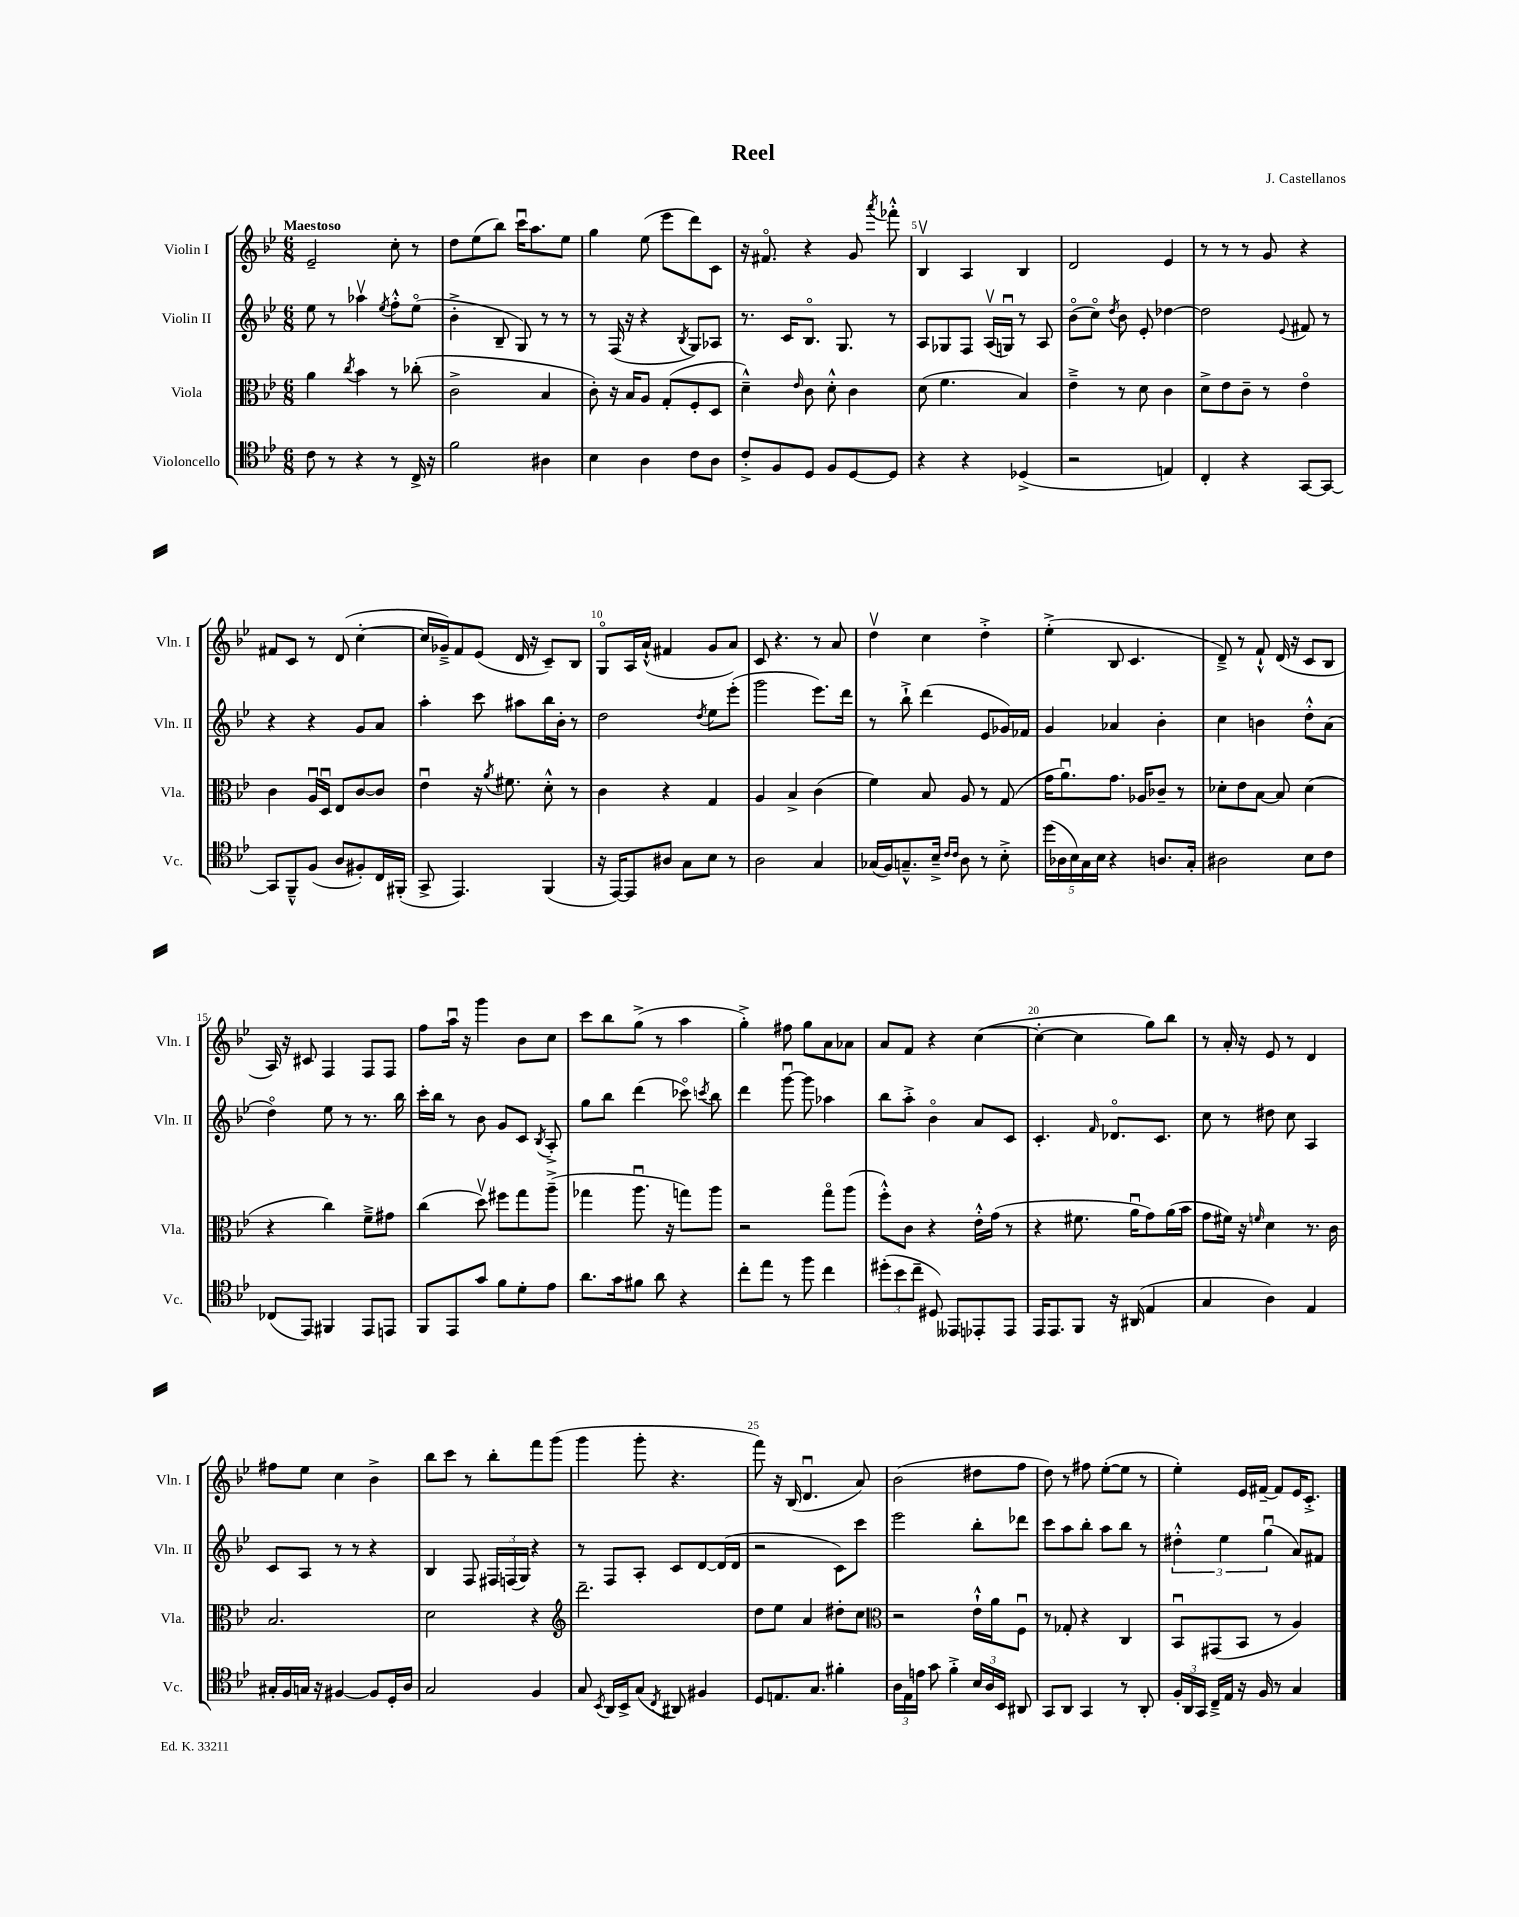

**kern	**kern	**kern	**kern
*part4	*part3	*part2	*part1
*staff4	*staff3	*staff2	*staff1
*I"Violoncello	*I"Viola	*I"Violin II	*I"Violin I
*I'Vc.	*I'Vla.	*I'Vln. II	*I'Vln. I
*clefC4	*clefC3	*clefG2	*clefG2
*k[b-e-]	*k[b-e-]	*k[b-e-]	*k[b-e-]
*M6/8	*M6/8	*M6/8	*M6/8
=1	=1	=1	=1
!	!	!	!LO:TX:a:B:t=Maestoso
8c\	4a\	8ee-\	2e-~/
8r	.	8r	.
.	8qcc/	.	.
4r	4b-\	4aa-Xv\	.
.	.	8qee-/	.
8r	8r	8ff'^^\L	8cc'\
16C^/	(8cc-X'\	(8ee-\J	8r
16r	.	.	.
=2	=2	=2	=2
2f\	2c^\	4b-'^\	8dd\L
.	.	.	(8ee-\
.	.	8B-~/	8bb-\J)
.	.	8G/)	16cccu\KL
.	.	.	8.aa\
4A#X\	4B-/	8r	.
.	.	8r	8ee-\J
=3	=3	=3	=3
4B-\	8c'\)	8r	4gg\
.	16r	(16F/	.
.	16B-/KL	16r	.
4A\	8A/J	4r	(8ee-\
.	(8G'/L	.	8eee-\L
.	.	8qB-/	.
8c\L	8F'/	8G/L)	8ddd\)
8A\J	8D/J	8A-X/J	8c\J
=4	=4	=4	=4
8c'^/L	4d~^^\)	8.r	16r
.	.	.	8.f#X/
8F/	.	.	.
.	.	16c/KL	.
.	16qqe-/	.	.
8D/J	8c\	8.B-/J	4r
8F/L	8d'^^\	.	.
.	.	8.G/	.
[8D/	4c\	.	8g/
.	.	.	8qaaa/
8D/J]	.	8r	8fff-X'^^\
=5	=5	=5	=5
4r	(8d\	8A/L	4B-v/
.	4.f\	8G-X/	.
4r	.	8F/J	4A/
.	.	(16Av/LL	.
.	.	16Gnu/JJ)	.
(4D-X^/	4B-/)	8r	4B-/
.	.	8A/	.
=6	=6	=6	=6
2r	4e-~^\	(8b-\L	2d/
.	.	8cc\J)	.
.	.	8qdd/	.
.	8r	8b-\	.
.	8d\	8e-'/	.
4En/)	4c\	[4dd-X\	4e-/
=7	=7	=7	=7
4C'/	8d^\L	2dd-\]	8r
.	8e-\	.	8r
4r	8c~\J	.	8r
.	8r	.	8g/
.	.	8qqe-/	.
[8GG/L	4e-\	8f#X/	4r
8GG/J_	.	8r	.
!!LO:LB:g=z
=8	=8	=8	=8
8GG/L]	4c\	4r	8f#X/L
8FF~^^/	.	.	8c/J
(8F/J	16Au/LL	4r	8r
.	16Du/JJ	.	.
8A/L	8E-/L	.	(8d/
8F#X'/)	[8c/	8g/L	[4cc'\
16C/L	8c/J]	8a/J	.
(16FF#X'/JJ	.	.	.
=9	=9	=9	=9
8GG^/	4e-u\	4aa'\	16cc/LL]
.	.	.	16g-X~^/J)
4.EE-/)	.	.	8f/
.	16r	8ccc\	(8e-/J
.	8qa/	.	.
.	8.f#X\	.	.
.	.	8aa#X\L	16d/
.	.	.	16r
(4FF/	8d'^^\	16bb-\L	8c~/L)
.	.	16b-'\JJ	.
.	8r	8r	8B-/J
=10	=10	=10	=10
16r	4c\	2dd\	8G/L
[16EE-/KL)	.	.	.
8EE-/]	.	.	16A/L
.	.	.	(16a`^^/JJ
8A#X/J	4r	.	4f#X/
8G\L	.	.	.
.	.	8qdd/	.
8B-\J	4G/	8ee-\L	8g/L
8r	.	(8eee-'\J	8a/J)
=11	=11	=11	=11
2A\	4A/	2ggg\	8c/
.	.	.	4.r
.	4B-^/	.	.
4G/	(4c\	8.eee-\L)	8r
.	.	.	8a/
.	.	16ddd\Jk	.
=12	=12	=12	=12
(16G-X/LL	4f\)	8r	4ddv\
16F/J)	.	.	.
8.Gn~^^/	.	8bb-`^\	.
.	8B-/	(4ddd\	4cc\
16B-~^/Jk	.	.	.
16qqc/LL	.	.	.
16qqc/JJ	.	.	.
8A\	8A/	.	.
8r	8r	8e-/L	4dd'^\
8B-'^\	(8G/	16g-X/L)	.
.	.	16f-X/JJ	.
=13	=13	=13	=13
(20dd\LL	16g\KL	4g/	(4ee-'^\
20A-X\	.	.	.
.	8.au\)	.	.
20B-\)	.	.	.
20G\	.	.	.
20B-\JJ	.	.	.
4r	8.g\J	4a-X/	8B-/
.	.	.	4.c/
.	16A-X/KL	.	.
8.An/L	8c-X~/J	4b-'\	.
.	8r	.	.
16G'/Jk	.	.	.
=14	=14	=14	=14
2A#X\	8d-X'\L	4cc\	8d~^/)
.	8e-\	.	8r
.	[8B-\J	4bn\	8f`^^/
.	8B-/]	.	(16d/
.	.	.	16r
8B-\L	(4d-\	8dd'^^\L	8c/L
8c\J	.	(8a\J	8B-/J
!!LO:LB:g=z
=15	=15	=15	=15
(8C-X/L	4r	4dd\)	16A/)
.	.	.	16r
8EE-/J)	.	.	8c#X/
4FF#X/	4cc\)	8ee-\	4F/
.	.	8r	.
8EE-/L	8f~^\L	8.r	8F/L
8EEn/J	8g#X\J	.	8F/J
.	.	16bb-\	.
=16	=16	=16	=16
8FF/L	(4cc\	16ccc'\LL	8ff\L
.	.	16bb-\JJ	.
8EE-/	.	8r	16aau\Jk
.	.	.	16r
8g/J	8ddv\)	8b-\	4ggg\
8f\L	8ff#X\L	8g/L	.
8d'\	8gg\	8c/J	8b-\L
.	.	8qB-/	.
8e-\J	(8aa~^\J	8A'^/	8cc\J
=17	=17	=17	=17
8.a\L	4gg-X\	8gg\L	8ccc\L
.	.	8bb-\J	8bb-\
16g\k	.	.	.
8f#X\J	8.aau\	(4ddd\	(8gg^\J
8a\	.	.	8r
.	16r	.	.
4r	8ggn\L)	8ccc-X\)	4aa\
.	.	8qcccn/	.
.	8aa\J	8bb-\	.
=18	=18	=18	=18
8cc'\L	2r	4ddd\	4gg'^\)
8ee-\J	.	.	.
8r	.	[8gggu\	8ff#X\
8ff\	.	8ggg\]	8gg\L
4cc\	8gg\L	4aa-X\	8a\
.	(8aa\J	.	8a-X\J
=19	=19	=19	=19
(12dd#X'\L	8ff'^^\L)	8bb-\L	8a/L
12b-\	.	.	.
.	8c\J	8aa'^\J	8f/J
12cc~\J	.	.	.
8D#X/)	4r	4b-\	4r
8EE--X/L	.	.	.
8EE-X'/	16e-'^^\LL	8a/L	([4cc\
.	(16g\JJ	.	.
8EE-/J	8r	8c/J	.
=20	=20	=20	=20
16EE-/KL	4r	4.c'/	4cc'\_
8.EE-/	.	.	.
8FF/J	8.f#X\	.	4cc\]
.	.	16qqf/	.
16r	.	8.d-X/L	.
(16AA#X/	16au\KL	.	.
4E-/	8g\)	.	8gg\L)
.	.	8.c/J	.
.	(16a\L	.	8bb-\J
.	16b-\JJ	.	.
=21	=21	=21	=21
4G/	8g\L	8cc\	8r
.	16f#X\Jk)	8r	16a'/
.	16r	.	16r
.	16qqfn/	.	.
4A\)	4d\	8dd#X\	8e-/
.	.	8cc\	8r
4E-/	8.r	4A/	4d/
.	16c\	.	.
!!LO:LB:g=z
=22	=22	=22	=22
16G#X'/LL	2.B-/	8c/L	8ff#X\L
16F/	.	.	.
16Gn/JJ	.	8A/J	8ee-\J
16r	.	.	.
[4F#X/	.	8r	4cc\
.	.	8r	.
8F#/L]	.	4r	4b-^\
16D'/L	.	.	.
16A/JJ	.	.	.
=23	=23	=23	=23
2G/	2d\	4B-/	8bb-\L
.	.	.	8ccc\J
.	.	8F/	8r
.	.	24F#X/LL	8bb-'\L
.	.	(24Fn/	.
.	.	24G/JJ)	.
4F/	4r	4r	8fff\
.	.	.	(8ggg\J
=24	=24	=24	=24
*	*clefG2	*	*
8G/	2.ddd~\	8r	4ggg\
8qBB-/	.	.	.
16AA/LL	.	8F/L	.
16BB-^/J	.	.	.
(8G/J	.	8A'/J	8ggg'\
8qC/	.	.	.
8AA#X/)	.	8c/L	4.r
4F#X/	.	[8d/	.
.	.	(16d/L]	.
.	.	16d/JJ	.
=25	=25	=25	=25
8D/L	8dd\L	2r	8fff\)
8.En/	8ee-\J	.	16r
.	.	.	(16B-/
.	4a/	.	4.du/
8.G/J	.	.	.
4f#X'\	8dd#X'\L	8c\L)	.
.	8cc\J	8ccc\J	8a/)
=26	=26	=26	=26
*	*clefC3	*	*
24A\LL	2r	2eee-\	(2b-\
24E-\	.	.	.
24en\JJ	.	.	.
8g\	.	.	.
4f'^\	.	.	.
24B-/LL	16e-`^^\LL	8bb-'\L	8dd#X\L
24A/	.	.	.
.	16a\J	.	.
24BB-/JJ	.	.	.
8AA#X/	8Fu\J	8ddd-X\J	8ff\J
=27	=27	=27	=27
8GG/L	8r	8ccc\L	8dd\)
8AA/J	8G-X'/	8aa\	8r
4GG/	4r	8bb-'\J	8ff#X\
.	.	8aa\L	([8ee-'\L
8r	4C/	8bb-\J	8ee-\J]
8AA'/	.	8r	8r
=28	=28	=28	=28
24F'/LL	8BB-u/L	6dd#X'^^\	4ee-'\)
24AA/	.	.	.
24GG/JJ	.	.	.
16C~^/LL	(8GG#X/	.	.
.	.	6ee-\	.
16E-/JJ	.	.	.
16r	8BB-/J	.	16e-/LL
16F/	.	.	[16f#X~/JJ
.	.	(6ggu\	.
8r	8r	.	8f#/L]
4G/	4A/)	8a/L)	16e-/K
.	.	.	8.c'^/J
.	.	8f#X/J	.
==	==	==	==
*-	*-	*-	*-
